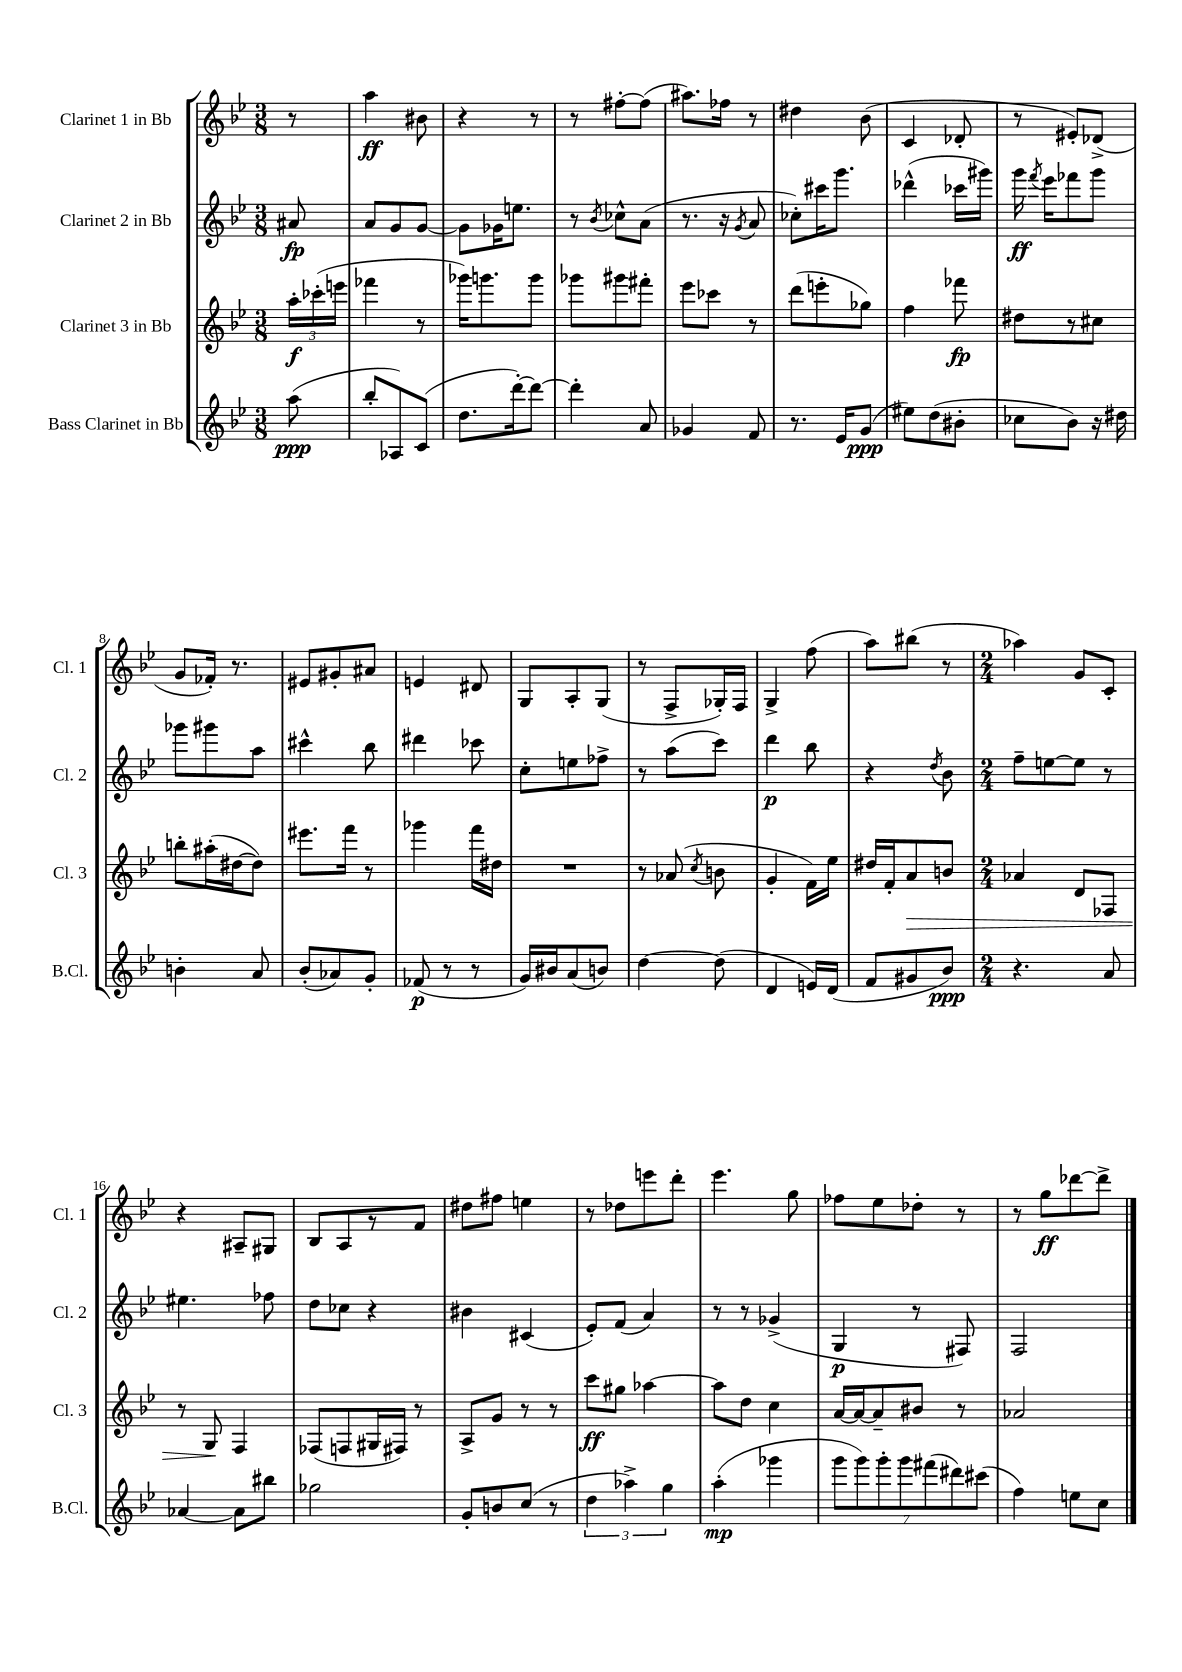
<<
\new StaffGroup <<
\new Staff = "s0" \with { instrumentName = "Clarinet 1 in Bb" shortInstrumentName = "Cl. 1" } {
    \clef treble \key bes \major \numericTimeSignature \time 3/8 \partial 8
    \autoBeamOff r8 |
    a''4\ff bis'8 |
    r4 r8 |
    r8 fis''8[~-. fis''8]( |
    ais''8.[) fes''16] r8 |
    dis''4 bes'8( |
    c'4 des'8-. |
    r8 eis'8[-.) des'8]->( |
    g'8[ fes'16]-.) r8. |
    eis'8[ gis'8-. ais'8] |
    e'4 dis'8 |
    g8[ a8-. g8]( |
    r8 f8[-> ges16-.) f16] |
    g4-> f''8( |
    a''8[) bis''8]( r8 |
    \numericTimeSignature \time 2/4 aes''4) g'8[ c'8]-. |
    r4 ais8[-- gis8] |
    bes8[ a8 r8 f'8] |
    dis''8[ fis''8] e''4 |
    r8 des''8[ e'''8 d'''8]-. |
    ees'''4. g''8 |
    fes''8[ ees''8 des''8]-. r8 |
    r8 g''8[\ff des'''8~ des'''8]-> \bar "|." |
}
\new Staff = "s1" \with { instrumentName = "Clarinet 2 in Bb" shortInstrumentName = "Cl. 2" } {
    \clef treble \key bes \major \numericTimeSignature \time 3/8 \partial 8
    \autoBeamOff ais'8\fp |
    a'8[ g'8 g'8]~ |
    g'8[ ges'16 e''8.] |
    r8 \acciaccatura { bes'8 } ces''8[-^ a'8]( |
    r8. r16 \acciaccatura { g'8 } a'8 |
    ces''8[-.) cis'''16 g'''8.] |
    des'''4-^( ces'''16[ gis'''16]) |
    g'''16\ff \acciaccatura { f'''8 } ees'''16[ fes'''8 g'''8] |
    ges'''8[ gis'''8 a''8] |
    cis'''4-^ bes''8 |
    dis'''4 ces'''8 |
    c''8[-. e''8 fes''8]-> |
    r8 a''8[( c'''8]) |
    d'''4\p bes''8 |
    r4 \acciaccatura { d''8 } bes'8 |
    \numericTimeSignature \time 2/4 f''8[-- e''8~ e''8] r8 |
    eis''4. fes''8 |
    d''8[ ces''8] r4 |
    bis'4 cis'4( |
    ees'8[-.) f'8]( a'4) |
    r8 r8 ges'4->( |
    g4\p r8 fis8) |
    f2 \bar "|." |
}
\new Staff = "s2" \with { instrumentName = "Clarinet 3 in Bb" shortInstrumentName = "Cl. 3" } {
    \clef treble \key bes \major \numericTimeSignature \time 3/8 \partial 8
    \autoBeamOff \tuplet 3/2 { a''16[-.\f ces'''16-.( e'''16] } |
    fes'''4 r8 |
    ges'''16[) g'''8. g'''8] |
    ges'''8[ gis'''8 fis'''8]-. |
    ees'''8[ ces'''8] r8 |
    d'''8[( e'''8-. ges''8]) |
    f''4 fes'''8\fp |
    dis''8[ r8 cis''8] |
    b''8[-. ais''16-.( dis''16~ dis''8]) |
    eis'''8.[ f'''16] r8 |
    ges'''4 f'''16[ dis''16] |
    R4. |
    r8 aes'8( \acciaccatura { c''8 } b'8 |
    g'4-. f'16[) ees''16] |
    dis''16[ f'16-. a'8\> b'8] |
    \numericTimeSignature \time 2/4 aes'4 d'8[ fes8] |
    r8 g8\! f4 |
    fes8[( f8 gis16 fis16]) r8 |
    a8[-> g'8] r8 r8 |
    c'''8[\ff gis''8] aes''4~ |
    aes''8[ d''8] c''4 |
    a'16[~ a'16~ a'8-- bis'8] r8 |
    aes'2 \bar "|." |
}
\new Staff = "s3" \with { instrumentName = "Bass Clarinet in Bb" shortInstrumentName = "B.Cl." } {
    \clef treble \key bes \major \numericTimeSignature \time 3/8 \partial 8
    \autoBeamOff a''8\ppp( |
    bes''8[-. aes8) c'8]( |
    d''8.[ d'''16~-.) d'''8]~ |
    d'''4-. a'8 |
    ges'4 f'8 |
    r8. ees'16[ g'8]\ppp( |
    eis''8[) d''8( bis'8]-. |
    ces''8[ bes'8]) r16 dis''16 |
    b'4-. a'8 |
    bes'8[-.( aes'8) g'8]-. |
    fes'8\p( r8 r8 |
    g'16[) bis'16 a'8( b'8]) |
    d''4~ d''8( |
    d'4 e'16[) d'16]( |
    f'8[ gis'8 bes'8]\ppp) |
    \numericTimeSignature \time 2/4 r4. a'8 |
    aes'4~ aes'8[ bis''8] |
    ges''2 |
    g'8[-. b'8 c''8]( r8 |
    \tuplet 3/2 { d''4 aes''4->) g''4 } |
    a''4-.\mp( ges'''4 |
    \tuplet 7/4 { g'''8[ g'''8) g'''8-. g'''8 fis'''8( dis'''8) cis'''8]( } |
    f''4) e''8[ c''8] \bar "|." |
}
>>
>>
